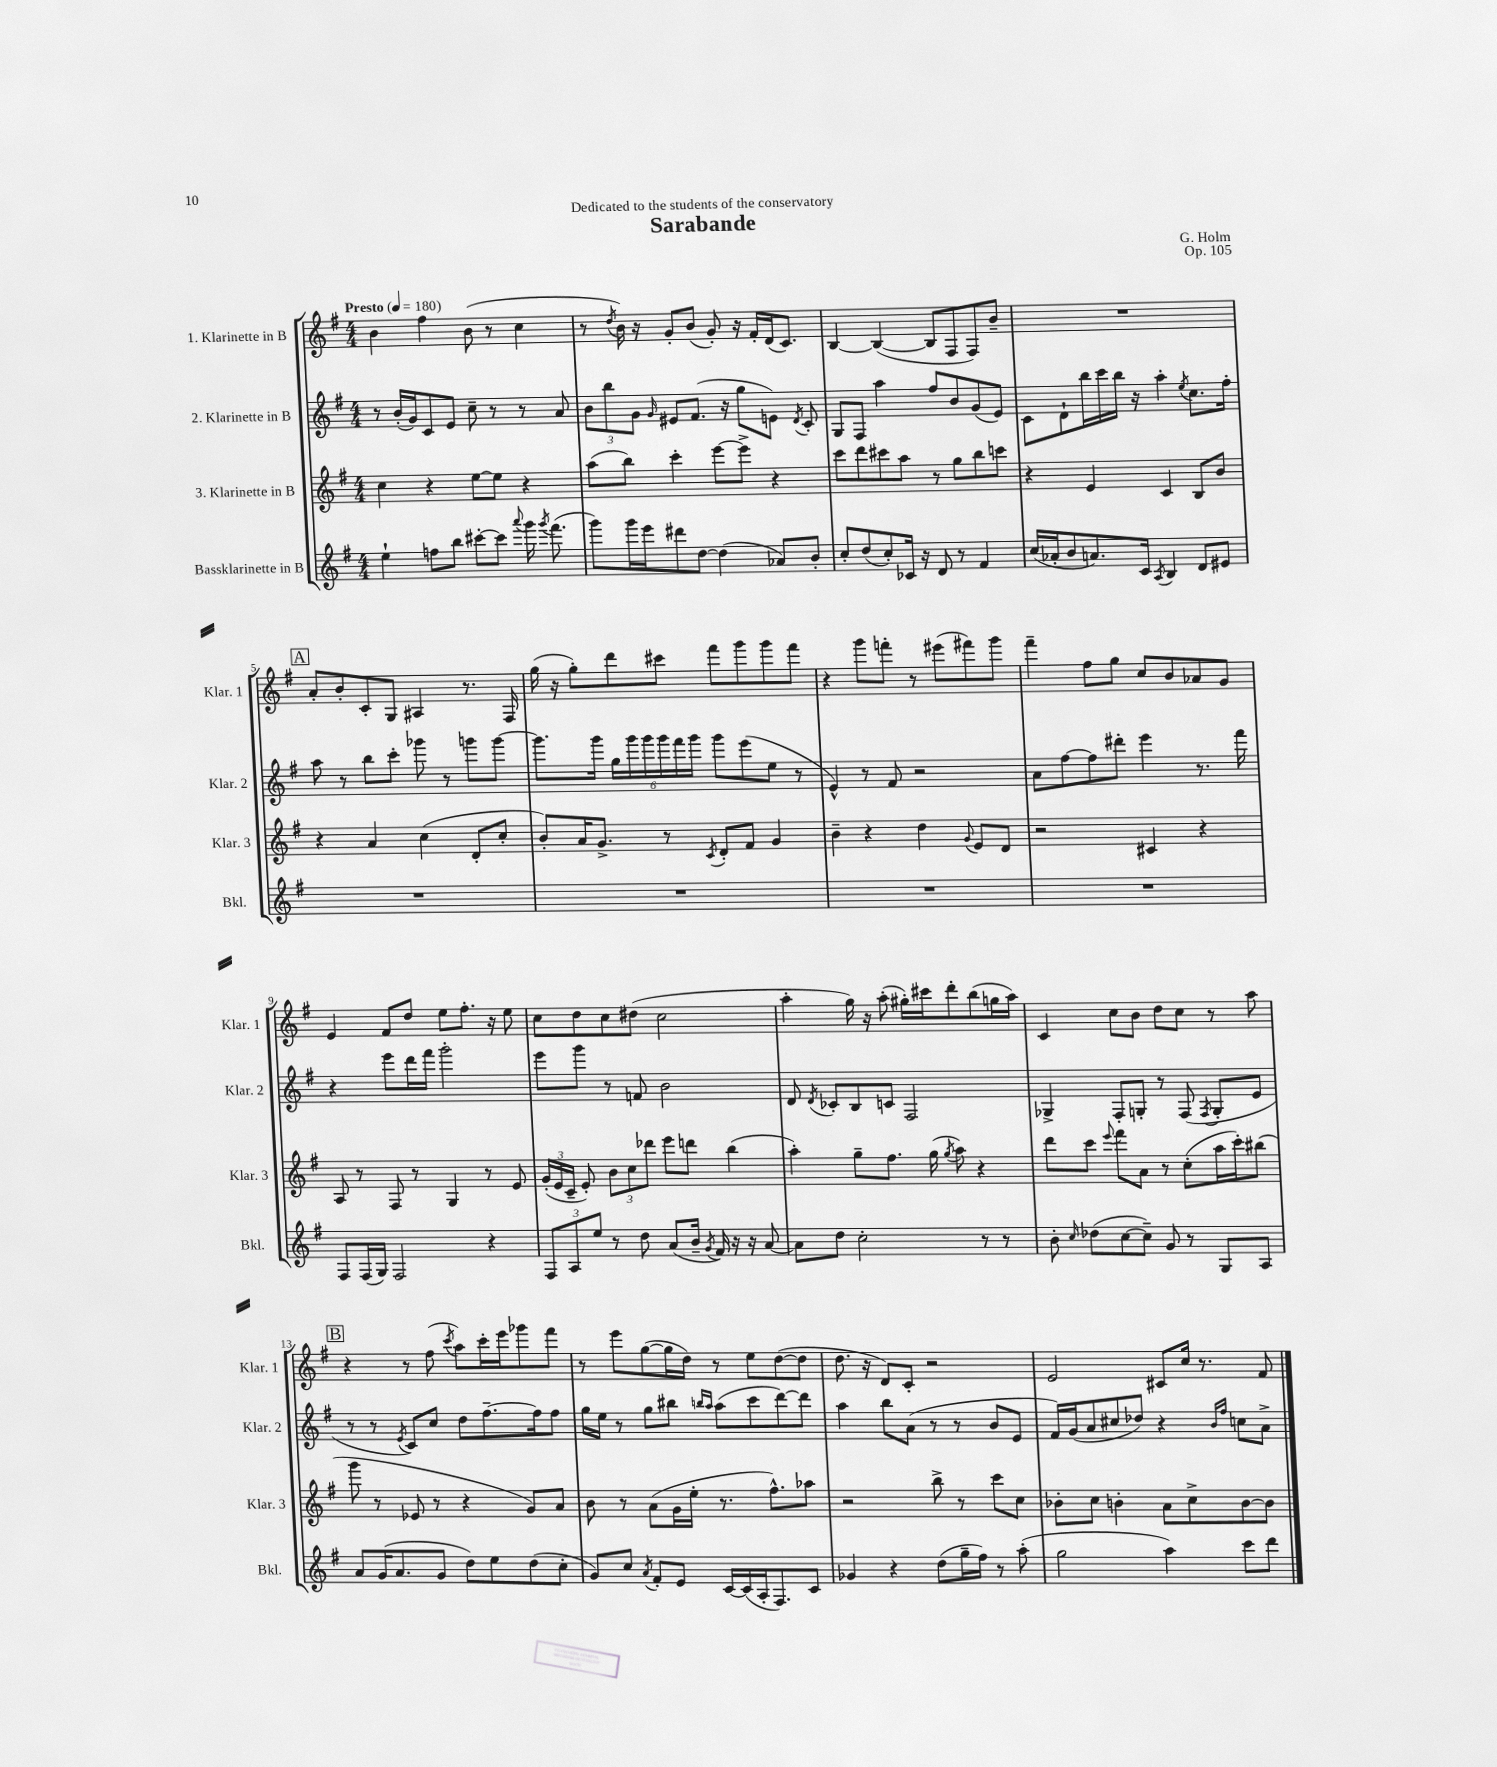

**kern	**kern	**kern	**kern
*part4	*part3	*part2	*part1
*staff4	*staff3	*staff2	*staff1
*I"Bassklarinette in B	*I"3. Klarinette in B	*I"2. Klarinette in B	*I"1. Klarinette in B
*I'Bkl.	*I'Klar. 3	*I'Klar. 2	*I'Klar. 1
*clefG2	*clefG2	*clefG2	*clefG2
*k[f#]	*k[f#]	*k[f#]	*k[f#]
*M4/4	*M4/4	*M4/4	*M4/4
*MM180	*MM180	*MM180	*MM180
=1	=1	=1	=1
!	!	!	!LO:TX:a:B:t=Presto
4ee`\	4cc\	8r	4b\
.	.	(16b'/LL	.
.	.	16g/J)	.
8ffn\L	4r	8c/	4ff#\
8bb\J	.	8e/J	.
[8ccc#X'\L	[8ee\L	8cc~\	(8b\
8ccc#\J]	8ee\J]	8r	8r
8qqaaa/	.	.	.
16ggg\	4r	8r	4cc\
8qggg/	.	.	.
(8.fff#\	.	.	.
.	.	8a/	.
=2	=2	=2	=2
8ggg\L)	(8aa\L	12b\L	8r
.	.	12bb\	.
.	.	.	8qdd/
16ggg\L	8bb\J)	.	16b\)
.	.	12g\J	.
16eee\J	.	.	16r
.	.	16qqg/	.
8ddd#X\	4ccc'\	8e#X/L	8g'/L
[8dd\J	.	(8.f#/J	(8b/J
(4dd\]	[8eee\L	.	8g'/)
.	.	16r	.
.	8eee^\J]	8gg\L	16r
.	.	.	16f#'/LL
8a-X/L)	4r	8en\J)	(16d/J
.	.	.	8.c/J)
.	.	8qd/	.
8b'/J	.	8c'/	.
=3	=3	=3	=3
8cc'/L	8ccc\L	8G/L	[4B/
(8dd/	8ddd\	8F#/J	.
8cc'/)	8ccc#X\	4aa\	(4B/_
16c-X/Jk	8aa\J	.	.
16r	.	.	.
8d/	8r	8ff#/L	8B/L]
8r	8gg\L	8b/	8F#/
4f#/	8bb\	(8g/	8F#/)
.	8cccn\J	8e/J)	8b~/J
=4	=4	=4	=4
(16cc/LL	4r	8c\L	1r
16a-X'/J	.	.	.
8b/	.	8d`\	.
8.an/)	4e/	16bb\L	.
.	.	16ccc\	.
.	.	16bb\JJ	.
16c/Jk	.	16r	.
8qA/	.	.	.
4B/	4c/	4aa'\	.
.	.	8qee/	.
8d/L	8B/L	8.cc\L	.
8e#X/J	8b/J	.	.
.	.	16ff#'\Jk	.
!!LO:LB:g=z
!!LO:REH:place=s1:t=A
=5	=5	=5	=5
1r	4r	8aa\	8a'/L
.	.	8r	8b'/
.	4a/	8bb\L	8c'/
.	.	8ccc'\J	8G/J
.	(4cc\	8ggg-X\	4A#X/
.	.	8r	.
.	8d'/L	8gggn\L	8.r
.	8cc'/J	[8ggg\J	.
.	.	.	16F#/
=6	=6	=6	=6
1r	8b'/L)	8.ggg\L]	(16gg\
.	.	.	16r
.	16a/K	.	8gg'\L)
.	8.g^/J	16ggg\Jk	.
.	.	24gg\LL	8ddd\
.	.	24ggg\	.
.	.	24ggg\	.
.	8r	24ggg\	8ccc#X\J
.	.	24fff#\	.
.	.	24ggg\JJ	.
.	8qc/	.	.
.	8d'/L	8ggg\L	8fff#\L
.	8f#/J	(8eee\	8ggg\
.	4g/	8ee\J	8ggg\
.	.	8r	8fff#\J
=7	=7	=7	=7
1r	4b~\	4e^^/)	4r
.	4r	8r	8ggg\L
.	.	8f#/	8fffn'\J
.	4dd\	2r	8r
.	.	.	(8eee#X\L
.	8qqg/	.	.
.	8e/L	.	8fff#X\)
.	8d/J	.	8ggg\J
=8	=8	=8	=8
1r	2r	8a\L	4fff#~\
.	.	[8ff#\	.
.	.	8ff#\]	8ff#\L
.	.	8ddd#X'\J	8gg\J
.	4c#X/	4eee\	8cc/L
.	.	.	8b/
.	4r	8.r	8a-X/
.	.	.	8g/J
.	.	16fff#\	.
!!LO:LB:g=z
=9	=9	=9	=9
8F#/L	8A/	4r	4e/
(16F#/L	8r	.	.
16G/JJ)	.	.	.
2F#/	8F#/	8eee\L	8f#/L
.	8r	16ddd\L	8dd/J
.	.	16fff#\JJ	.
.	4G/	2ggg'\	8ee\L
.	.	.	8.ff#'\J
4r	8r	.	.
.	.	.	16r
.	8e/	.	8ee\
=10	=10	=10	=10
12F#/L	(24g'/LL	8eee\L	8cc\L
.	24e/	.	.
12A/	24c~/JJ	.	.
.	8e'/)	8ggg\J	8dd\
12ee/J	.	.	.
8r	12b\L	8r	8cc\
.	12cc\	.	.
8dd\	.	8fn/	(8dd#X\J
.	12ddd-X\J	.	.
(8a/L	8eee\L	2b\	2cc\
16b~/Jk	8dddn\J	.	.
8qg/	.	.	.
16f#/)	.	.	.
16r	(4bb\	.	.
16r	.	.	.
[8a/	.	.	.
=11	=11	=11	=11
8a\L]	4aa'\)	8d/	4aa'\
.	.	8qd/	.
8dd\J	.	8c-X'/L	.
2cc'\	8gg~\L	8B/	16gg\)
.	.	.	16r
.	8.ff#\J	8cn/J	(8aa'\
.	.	2F#/	16gg#X'\LL)
.	(16gg\	.	16ccc#X\J
.	8qgg/	.	.
.	8aa\)	.	8ddd'\
8r	4r	.	(8bb\
8r	.	.	16ggn\L
.	.	.	16aa\JJ)
=12	=12	=12	=12
8b'\	8ddd\L	4G-X^/	4c/
16qqcc/	.	.	.
(8dd-X\L	8ccc\J	.	.
.	8qqeee/	.	.
[8cc\	8fff#\L	8F#'/L	8cc\L
8cc~\J])	8a\J	8Gn'/J	8b\J
8g/	8r	8r	8dd\L
8r	(8cc'\L	(8F#/	8cc\J
.	.	8qF#/	.
8G/L	16aa\L	8G'/L	8r
.	16ccc'\J)	.	.
8A/J	(8bb#X\J	8e/J	8aa\
!!LO:LB:g=z
!!LO:REH:place=s1:t=B
=13	=13	=13	=13
8a/L	8ggg\	8r	4r
(16g/K	8r	8r	.
8.a/	.	.	.
.	.	8qe/	.
.	8e-X/	8c/L)	8r
8g/J	8r	8cc/J	(8ff#\
.	.	.	8qccc/
8dd\L)	4r	8dd\L	8aa\L)
8ee\	.	[8.ff#~\	16ccc'\L
.	.	.	16eee\J
(8dd\	8g/L)	.	8ggg-X\
.	.	16ff#\k]	.
8cc'\J	8a/J	8ff#\J	8fff#\J
=14	=14	=14	=14
8g/L)	8b\	16gg\LL	8r
.	.	16ee\JJ	.
8cc/J	8r	8r	8eee\L
8qa/	.	.	.
8f#'/L	(8a\L	8gg\L	([8gg\
8e/J	16g\L	8bb#X\J	16gg\L]
.	16ee'\JJ	.	16dd\JJ)
.	.	16qqbbn/LL	.
.	.	16qqaa/JJ	.
[16c/LL	8.r	(8aa\L	8r
(16c/]	.	.	.
16A'/J	.	8ccc\	8ee\L
8.F#/)	8.ff#^^\L)	.	.
.	.	[8ddd\)	([8dd\
8c/J	8aa-X\J	8ddd\J]	8dd\J]
=15	=15	=15	=15
4g-X/	2r	4aa\	8.dd\
.	.	.	16r
4r	.	8bb\L	8d/L)
.	.	(8a\J	8c'/J
(8dd\L	8bb^\	8r	2r
16gg~\L	8r	8r	.
16ff#\JJ)	.	.	.
8r	8ccc\L	8b/L	.
(8aa'\	8cc\J	8e/J	.
=16	=16	=16	=16
2gg\	8b-X'\L	16f#/LL)	2e/
.	.	(16g/J	.
.	8cc\J	8a/	.
.	4bn'\	8cc#X/	.
.	.	8dd-X/J)	.
4aa\)	8a\L	4r	8c#X/L
.	8cc^\	.	16cc/Jk
.	.	.	8.r
.	.	16qqb/LL	.
.	.	16qqff#/JJ	.
8ccc\L	[8b\	8ccn\L	.
8ddd\J	8b\J]	8a^\J	8f#/
==	==	==	==
*-	*-	*-	*-
